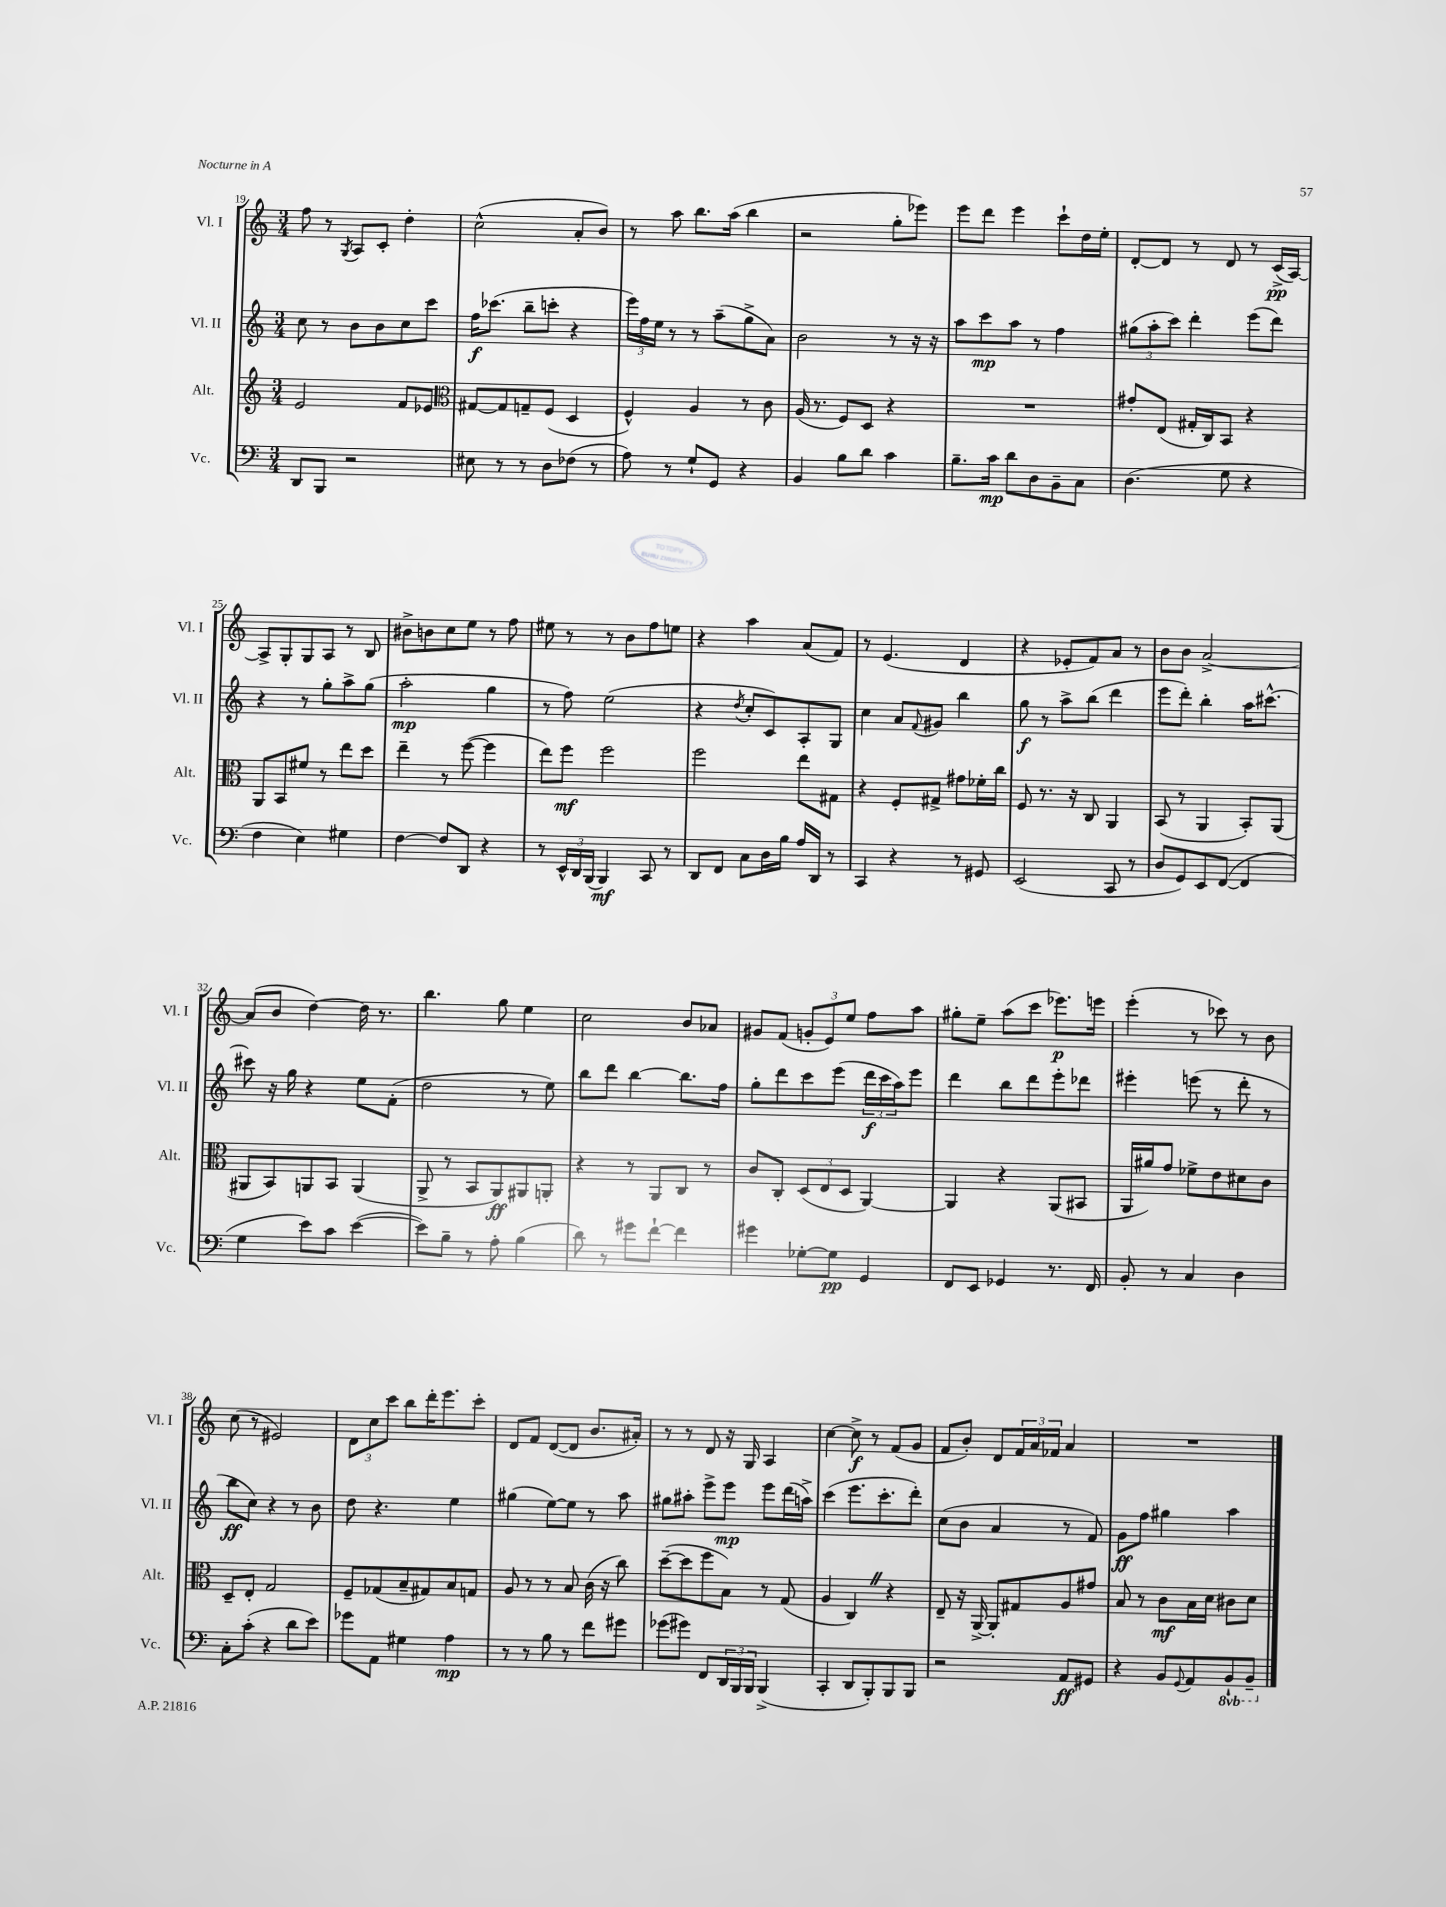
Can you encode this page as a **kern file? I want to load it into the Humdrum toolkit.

**kern	**kern	**kern	**kern
*staff4	*staff3	*staff2	*staff1
*clefF4	*clefG2	*clefG2	*clefG2
*k[]	*k[]	*k[]	*k[]
*M3/4	*M3/4	*M3/4	*M3/4
8DD	2e	8cc	8ff
8BBB	.	8r	8r
.	.	.	8qG
2r	.	8b	8A
.	.	8b	8c'
.	8f	8cc	4dd'
.	8e-	8ccc	.
=	=	=	=
*	*clefC3	*	*
8E#	[8G#	16ff	(2cc^^
.	.	(8.ccc-	.
8r	8G#]	.	.
8r	8G~	8bb~	.
8D	(8F	8ccc'	.
(8F-	4D	4r	8a'
8r	.	.	8b)
=	=	=	=
8A)	4F^^)	24eee)	8r
.	.	24ff	.
.	.	24ee	.
8r	.	8r	8aa
8G`	4A	8r	8.bb
8GG	.	(8aa~	.
.	.	.	(16aa
4r	8r	8gg^	4bb
.	8c	8a)	.
=	=	=	=
4BB	(16A	2b	2r
.	8.r	.	.
8B	8F)	.	.
8d	8D	.	.
4c	4r	8r	8gg'
.	.	16r	8eee-)
.	.	16r	.
=	=	=	=
8.B~	2.r	8aa	8eee
.	.	8ccc	8ddd
16c	.	.	.
8d	.	8aa	4eee
8D	.	8r	.
8BB~	.	4ff	8ccc`
8C	.	.	16dd
.	.	.	16ee'
=	=	=	=
(4.D	8g#'	(12gg#	[8d'
.	.	12aa'	.
.	(8E	.	8d]
.	.	12ccc)	.
.	16G#'	4ddd'	8r
.	16C)	.	.
8G	8BB	.	8d
4r	4r	(8eee	8r
.	.	8ddd)	(16c^
.	.	.	[16A)
=	=	=	=
4F	8AA	4r	8A^]
.	8BB	.	8G'
4E)	8f#	8r	8G
.	8r	8gg'	8A
4G#	8ee	8aa^	8r
.	8dd	(8gg	8B
=	=	=	=
[4F	4ee~	2aa'	8b#^
.	.	.	8b
8F]	8r	.	8cc
8DD	([8ff	.	8ee
4r	4ff]	4gg	8r
.	.	.	8ff
=	=	=	=
8r	8ee)	8r	8ee#
24EE^^	8ff	8ff)	8r
24DD	.	.	.
(24BBB	.	.	.
4BBB)	2ff	(2ee	8r
.	.	.	8b
8CC	.	.	8ff
8r	.	.	8ee
=	=	=	=
8DD	2ff	4r	4r
8FF	.	.	.
.	.	8qdd	.
8C	.	8cc'	4aa
16D	.	8c)	.
16B	.	.	.
16A	8ee	8A'	(8a
16DD	.	.	.
8r	8G#	8G	8f)
=	=	=	=
4CC	4r	4cc	8r
.	.	.	(4.e
4r	8F'	8a	.
.	.	8qqf	.
.	8G#^	8g#	.
8r	8g#	4bb	4d
8GG#	16f-'	.	.
.	16cc	.	.
=	=	=	=
(2EE	8F	8gg	4r
.	8.r	8r	.
.	.	8aa^	8e-'
.	16r	.	.
.	8C	(8bb	8f)
8CC	4AA	4ddd	8a
8r	.	.	8r
=	=	=	=
8D	(8BB	8eee	8b
8GG)	8r	8ddd')	8b
8EE	4AA	4bb'	[2a^
([8FF	.	.	.
4FF]	8BB')	16aa	.
.	.	[8.ccc#^^	.
.	(8AA	.	.
=	=	=	=
4G	8AA#	8ccc#]	(8a]
.	8BB)	16r	8b
.	.	16gg	.
8e)	8AA	4r	[4dd)
8c	8BB	.	.
([4e	(4AA	8ee	16dd]
.	.	.	8.r
.	.	(8f'	.
=	=	=	=
8e])	8AA^	2dd	4.bb
8B~	8r	.	.
8r	8BB	.	.
8A'	8AA)	.	8gg
(4B	8AA#	8r	4ee
.	8AA'	8ee)	.
=	=	=	=
8d)	4r	8bb	2cc
8r	.	8ddd	.
8g#	8r	[4bb	.
[8f`	8AA	.	.
4f]	8C	8.bb]	8b
.	8r	.	8a-
.	.	16ff	.
=	=	=	=
4g#	8c	8gg'	8g#
.	8C'	8ddd	(8f
[8G-'	(12D	8ccc	12g'
.	12E	.	12e)
8G-]	.	(8eee	.
.	12D	.	12ee
4GG	[4AA)	24ddd	8ff
.	.	24ccc	.
.	.	24aa)	.
.	.	8eee	8aa
=	=	=	=
8FF	4AA]	4ddd	8gg#'
8EE	.	.	8ee~
4GG-	4r	8bb	(8aa
.	.	8ddd	8ccc
8.r	(8AA	8eee'	8.eee-)
.	8BB#	8ddd-	.
16FF	.	.	16eee
=	=	=	=
8BB'	16AA	4eee#'	(4eee'
.	16a#)	.	.
8r	8g	.	.
4C	8f-^	(8eee	8r
.	8e	8r	8ccc-)
4D	8d#	8ddd'	8r
.	8c	8r	8b
=	=	=	=
8C'	8D~	8bb	(8cc
(8c'	8E'	8cc)	8r
4r	2G	4r	2e#)
8d	.	8r	.
8e)	.	8b	.
=	=	=	=
8g-	8F~	8dd	12d
.	.	.	12cc
8AA	(8G-	4.r	.
.	.	.	12ccc
4G#	8B~	.	8bb
.	8G#)	.	16ddd'
.	.	.	8.eee
4A	8B	4ee	.
.	8G	.	8ccc'
=	=	=	=
8r	8A	(4gg#	8d
8r	8r	.	8f
8B	8r	[8ee)	([8d
8r	8B	8ee]	8d]
8f	(16c	8r	8.b
.	16r	.	.
8g#	8cc)	8aa	.
.	.	.	16a#')
=	=	=	=
(8g-	([8dd~	8gg#	8r
8g#)	8dd]	8aa#'	8r
8FF	8ff	8eee^	8d
24DD	8B)	8eee	16r
24BBB	.	.	.
.	.	.	16G
24BBB	.	.	.
(4BBB^	8r	8eee	4A
.	(8G	(16ddd	.
.	.	16aa^)	.
=	=	=	=
4CC'	4A	(4ccc	[4cc
8DD	4C)	8.eee	8cc^]
8BBB')	.	.	8r
.	.	8.ccc'	.
8BBB	4r	.	(8f
8BBB	.	8ddd')	8g
=	=	=	=
2r	8E~	(8cc	8f
.	16r	8b	8b')
.	[16AA^	.	.
.	8AA']	4a	8d
.	8G#	.	24f
.	.	.	24a
.	.	.	24f-
8AA	8A	8r	4a
8GG#	8g#	8f)	.
=	=	=	=
4r	8B	8g	2.r
.	8r	8ff	.
8BB	8c	4gg#	.
8qqGG	.	.	.
8AA	16B	.	.
.	16d	.	.
8BBB`	8c#	4aa	.
8BBB~	8d	.	.
==	==	==	==
*-	*-	*-	*-
